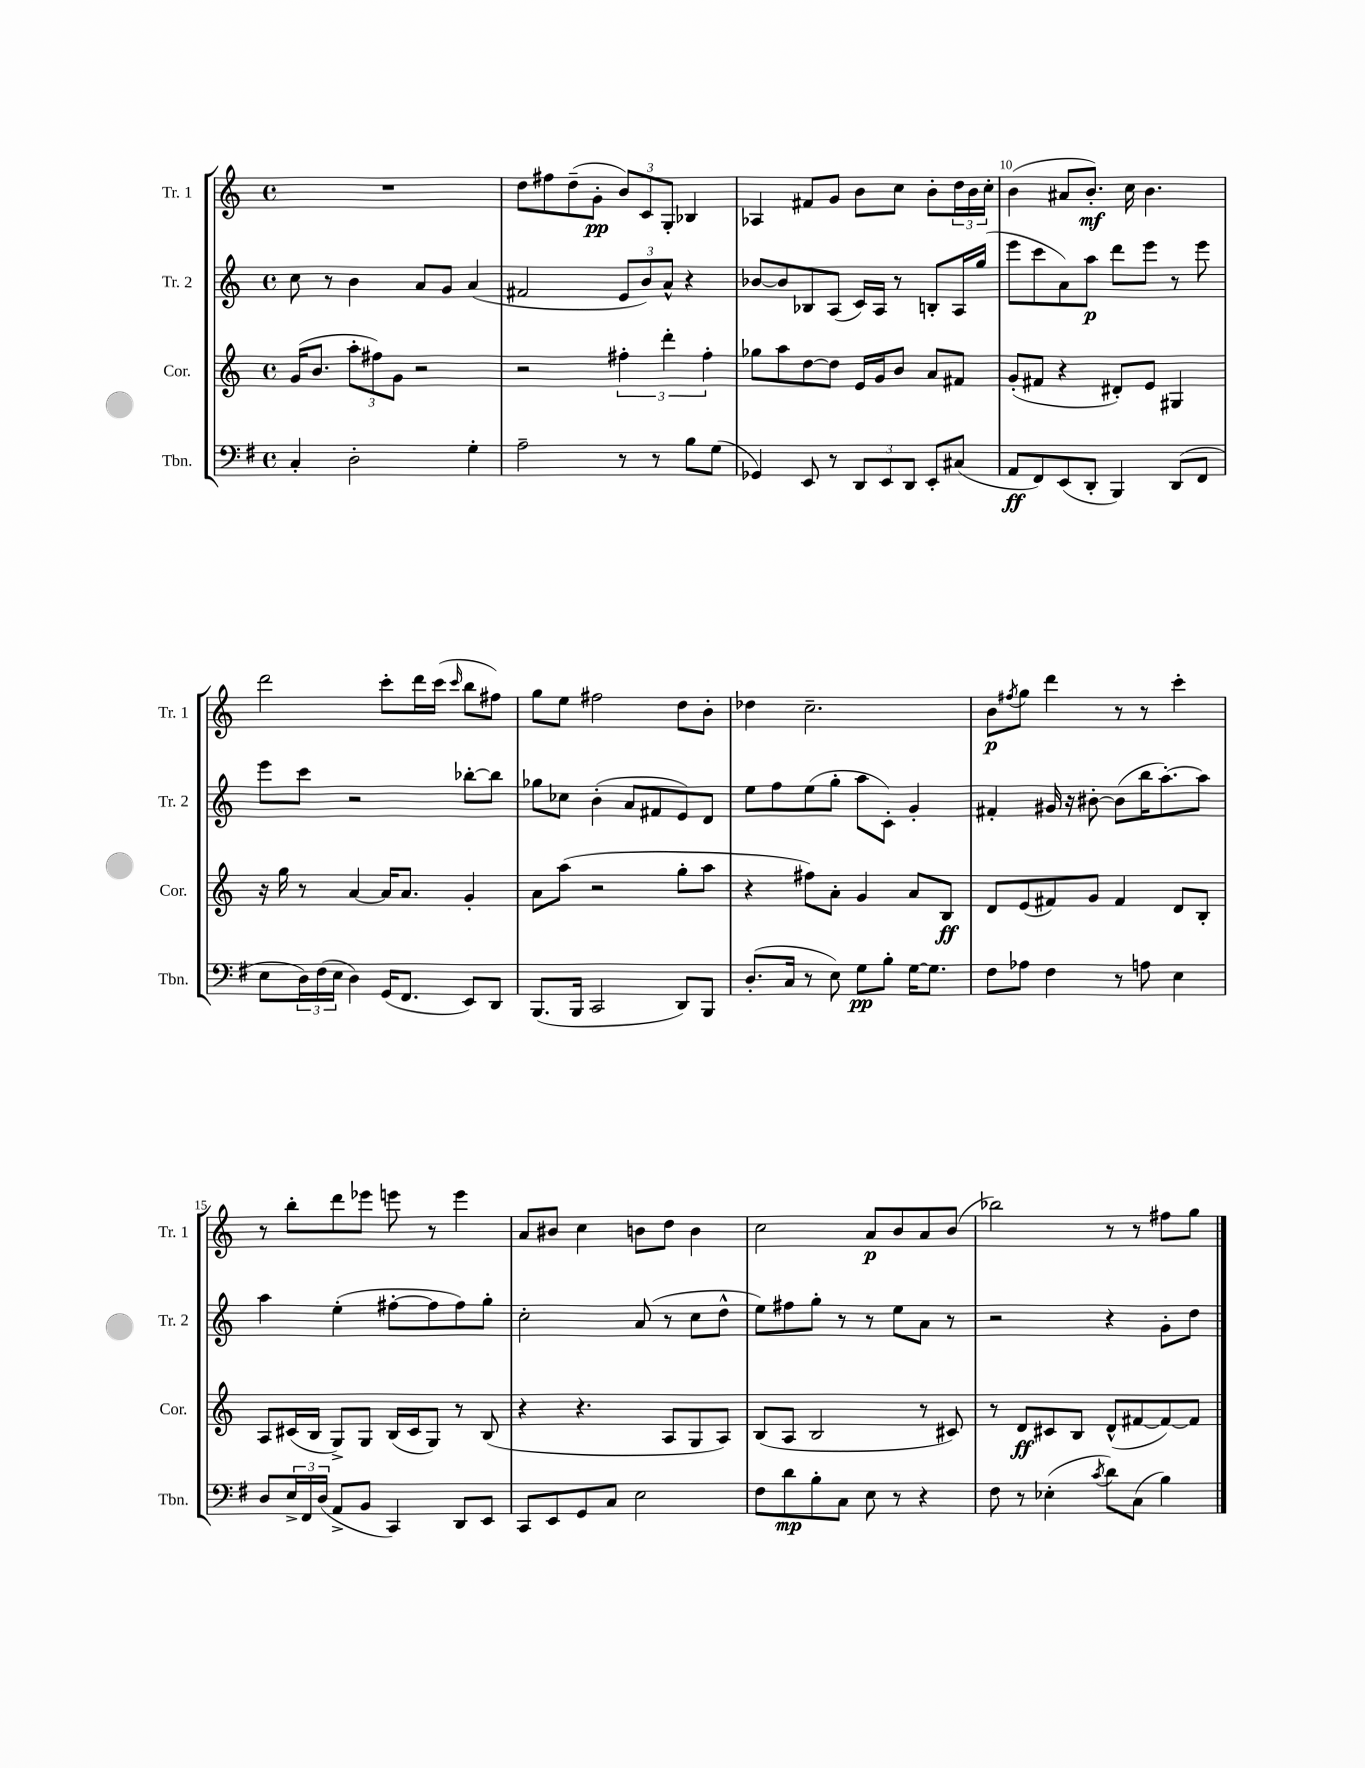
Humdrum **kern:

**kern	**dynam	**kern	**dynam	**kern	**dynam	**kern	**dynam
*part4	*part4	*part3	*part3	*part2	*part2	*part1	*part1
*staff4	*staff4	*staff3	*staff3	*staff2	*staff2	*staff1	*staff1
*I"Tbn.	*	*I"Cor.	*	*I"Tr. 2	*	*I"Tr. 1	*
*I'Tbn.	*	*I'Cor.	*	*I'Tr. 2	*	*I'Tr. 1	*
*clefF4	*	*clefG2	*	*clefG2	*	*clefG2	*
*k[f#]	*	*k[]	*	*k[]	*	*k[]	*
*M4/4	*	*M4/4	*	*M4/4	*	*M4/4	*
*met(c)	*	*met(c)	*	*met(c)	*	*met(c)	*
=7	=7	=7	=7	=7	=7	=7	=7
4C'/	.	(16g/KL	.	8cc\	.	1r	.
.	.	8.b/J	.	.	.	.	.
.	.	.	.	8r	.	.	.
2D'\	.	12aa'\L	.	4b\	.	.	.
.	.	12ff#X\)	.	.	.	.	.
.	.	12g\J	.	.	.	.	.
.	.	2r	.	8a/L	.	.	.
.	.	.	.	8g/J	.	.	.
4G'\	.	.	.	(4a/	.	.	.
=8	=8	=8	=8	=8	=8	=8	=8
2A~\	.	2r	.	2f#X/	.	8dd\L	.
.	.	.	.	.	.	8ff#X\	.
.	.	.	.	.	.	(8dd~\	.
.	.	.	.	.	.	8g'\J	pp
8r	.	6ff#X'\	.	12e/L	.	12b/L)	.
.	.	.	.	12b/)	.	12c/	.
8r	.	.	.	.	.	.	.
.	.	6ddd'\	.	12a^^/J	.	12G'/J	.
8B\L	.	.	.	4r	.	4B-X/	.
.	.	6ff#'\	.	.	.	.	.
(8G\J	.	.	.	.	.	.	.
=9	=9	=9	=9	=9	=9	=9	=9
4GG-X/)	.	8gg-X\L	.	[8b-X/L	.	4A-X/	.
.	.	8aa\	.	8b-/]	.	.	.
8EE/	.	[8dd\	.	8B-X/	.	8f#X/L	.
8r	.	8dd\J]	.	(8A/J	.	8g/J	.
12DD/L	.	16e/LL	.	16c/LL)	.	8b\L	.
.	.	16g/J	.	16A/JJ	.	.	.
12EE/	.	.	.	.	.	.	.
.	.	8b/J	.	8r	.	8cc\J	.
12DD/J	.	.	.	.	.	.	.
8EE'/L	.	8a/L	.	8Bn'/L	.	8b'\L	.
(8C#X/J	.	8f#X/J	.	16A/L	.	24dd\L	.
.	.	.	.	.	.	24b\	.
.	.	.	.	(16gg/JJ	.	.	.
.	.	.	.	.	.	24cc'\JJ	.
=10	=10	=10	=10	=10	=10	=10	=10
8AA/L	ff	(8g'/L	.	8eee\L	.	(4b\	.
8FF#/)	.	8f#X/J	.	8ccc\	.	.	.
(8EE/	.	4r	.	8a\)	.	8a#X/L	.
8DD'/J	.	.	.	8aa\J	p	8.b'/J)	mf
4BBB/)	.	8d#X'/L)	.	8ddd\L	.	.	.
.	.	.	.	.	.	16cc\	.
.	.	8e/J	.	8eee\J	.	4.b\	.
(8DD/L	.	4G#X/	.	8r	.	.	.
8FF#/J	.	.	.	8eee\	.	.	.
!!LO:LB:g=z
=11	=11	=11	=11	=11	=11	=11	=11
8E\L	.	16r	.	8eee\L	.	2ddd\	.
.	.	16gg\	.	.	.	.	.
24D\L)	.	8r	.	8ccc\J	.	.	.
(24F#\	.	.	.	.	.	.	.
24E\JJ	.	.	.	.	.	.	.
4D\)	.	[4a/	.	2r	.	.	.
(16GG/KL	.	16a/KL]	.	.	.	8ccc'\L	.
8.FF#/J	.	8.a/J	.	.	.	.	.
.	.	.	.	.	.	16ddd\L	.
.	.	.	.	.	.	(16ccc\JJ	.
.	.	.	.	.	.	16qqccc/	.
8EE/L)	.	4g'/	.	[8bb-X'\L	.	8bb\L	.
8DD/J	.	.	.	8bb-\J]	.	8ff#X\J)	.
=12	=12	=12	=12	=12	=12	=12	=12
(8.BBB/L	.	8a\L	.	8gg-X\L	.	8gg\L	.
.	.	(8aa\J	.	8cc-X\J	.	8ee\J	.
16BBB/Jk	.	.	.	.	.	.	.
2CC/	.	2r	.	(4b'\	.	2ff#X\	.
.	.	.	.	8a/L	.	.	.
.	.	.	.	8f#X/	.	.	.
8DD/L)	.	8gg'\L	.	8e/)	.	8dd\L	.
8BBB/J	.	8aa\J	.	8d/J	.	8b'\J	.
=13	=13	=13	=13	=13	=13	=13	=13
(8.D'/L	.	4r	.	8ee\L	.	4dd-X\	.
.	.	.	.	8ff\	.	.	.
16C/Jk	.	.	.	.	.	.	.
8r	.	8ff#X\L)	.	(8ee\	.	2.cc~\	.
8E\)	.	8a'\J	.	8gg'\J	.	.	.
8G\L	pp	4g/	.	8aa\L	.	.	.
8B'\J	.	.	.	8c'\J)	.	.	.
[16G\KL	.	8a/L	.	4g'/	.	.	.
8.G\J]	.	.	.	.	.	.	.
.	.	8B/J	ff	.	.	.	.
=14	=14	=14	=14	=14	=14	=14	=14
8F#\L	.	8d/L	.	4f#X'/	.	8b\L	p
.	.	.	.	.	.	8qff#X/	.
8A-X\J	.	(8e/	.	.	.	8gg\J	.
4F#\	.	8f#X/)	.	16g#X/	.	4ddd\	.
.	.	.	.	16r	.	.	.
.	.	8g/J	.	[8b#X'\	.	.	.
8r	.	4f#/	.	(8b#\L]	.	8r	.
8An\	.	.	.	16bb\K	.	8r	.
.	.	.	.	[8.aa'\)	.	.	.
4E\	.	8d/L	.	.	.	4ccc'\	.
.	.	8B'/J	.	8aa\J]	.	.	.
!!LO:LB:g=z
=15	=15	=15	=15	=15	=15	=15	=15
8D/L	.	8A/L	.	4aa\	.	8r	.
24E^/L	.	(16c#X/L	.	.	.	8bb'\L	.
24FF#/	.	.	.	.	.	.	.
.	.	16B/JJ	.	.	.	.	.
(24D/JJ	.	.	.	.	.	.	.
8AA^/L	.	8G^/L)	.	(4ee'\	.	8ddd\	.
8BB/J	.	8G/J	.	.	.	8eee-X\J	.
4CC/)	.	(16B/LL	.	[8ff#X'\L	.	8eeen\	.
.	.	16c#/J	.	.	.	.	.
.	.	8G/J)	.	8ff#\]	.	8r	.
8DD/L	.	8r	.	8ff#\)	.	4eee\	.
8EE/J	.	(8B/	.	8gg'\J	.	.	.
=16	=16	=16	=16	=16	=16	=16	=16
8CC/L	.	4r	.	2cc'\	.	8a/L	.
8EE/	.	.	.	.	.	8b#X/J	.
8GG/	.	4.r	.	.	.	4cc\	.
8C/J	.	.	.	.	.	.	.
2E\	.	.	.	(8a/	.	8bn\L	.
.	.	8A/L	.	8r	.	8dd\J	.
.	.	8G/	.	8cc\L	.	4b\	.
.	.	8A/J)	.	8dd^^\J	.	.	.
=17	=17	=17	=17	=17	=17	=17	=17
8F#\L	.	(8B/L	.	8ee\L)	.	2cc\	.
8d\	mp	8A/J	.	8ff#X\	.	.	.
8B'\	.	2B/	.	8gg'\J	.	.	.
8C\J	.	.	.	8r	.	.	.
8E\	.	.	.	8r	.	8a/L	p
8r	.	.	.	8ee\L	.	8b/	.
4r	.	8r	.	8a\J	.	8a/	.
.	.	8c#X/)	.	8r	.	(8b/J	.
=18	=18	=18	=18	=18	=18	=18	=18
8F#\	.	8r	.	2r	.	2bb-X\)	.
8r	.	8d/L	ff	.	.	.	.
(4E-X'\	.	8c#X/	.	.	.	.	.
.	.	8B/J	.	.	.	.	.
8qc/	.	.	.	.	.	.	.
8d\L)	.	(8d^^/L	.	4r	.	8r	.
(8C\J	.	[8f#X/	.	.	.	8r	.
4B\)	.	8f#/_)	.	8g'\L	.	8ff#X\L	.
.	.	8f#/J]	.	8dd\J	.	8gg\J	.
==	==	==	==	==	==	==	==
*-	*-	*-	*-	*-	*-	*-	*-
